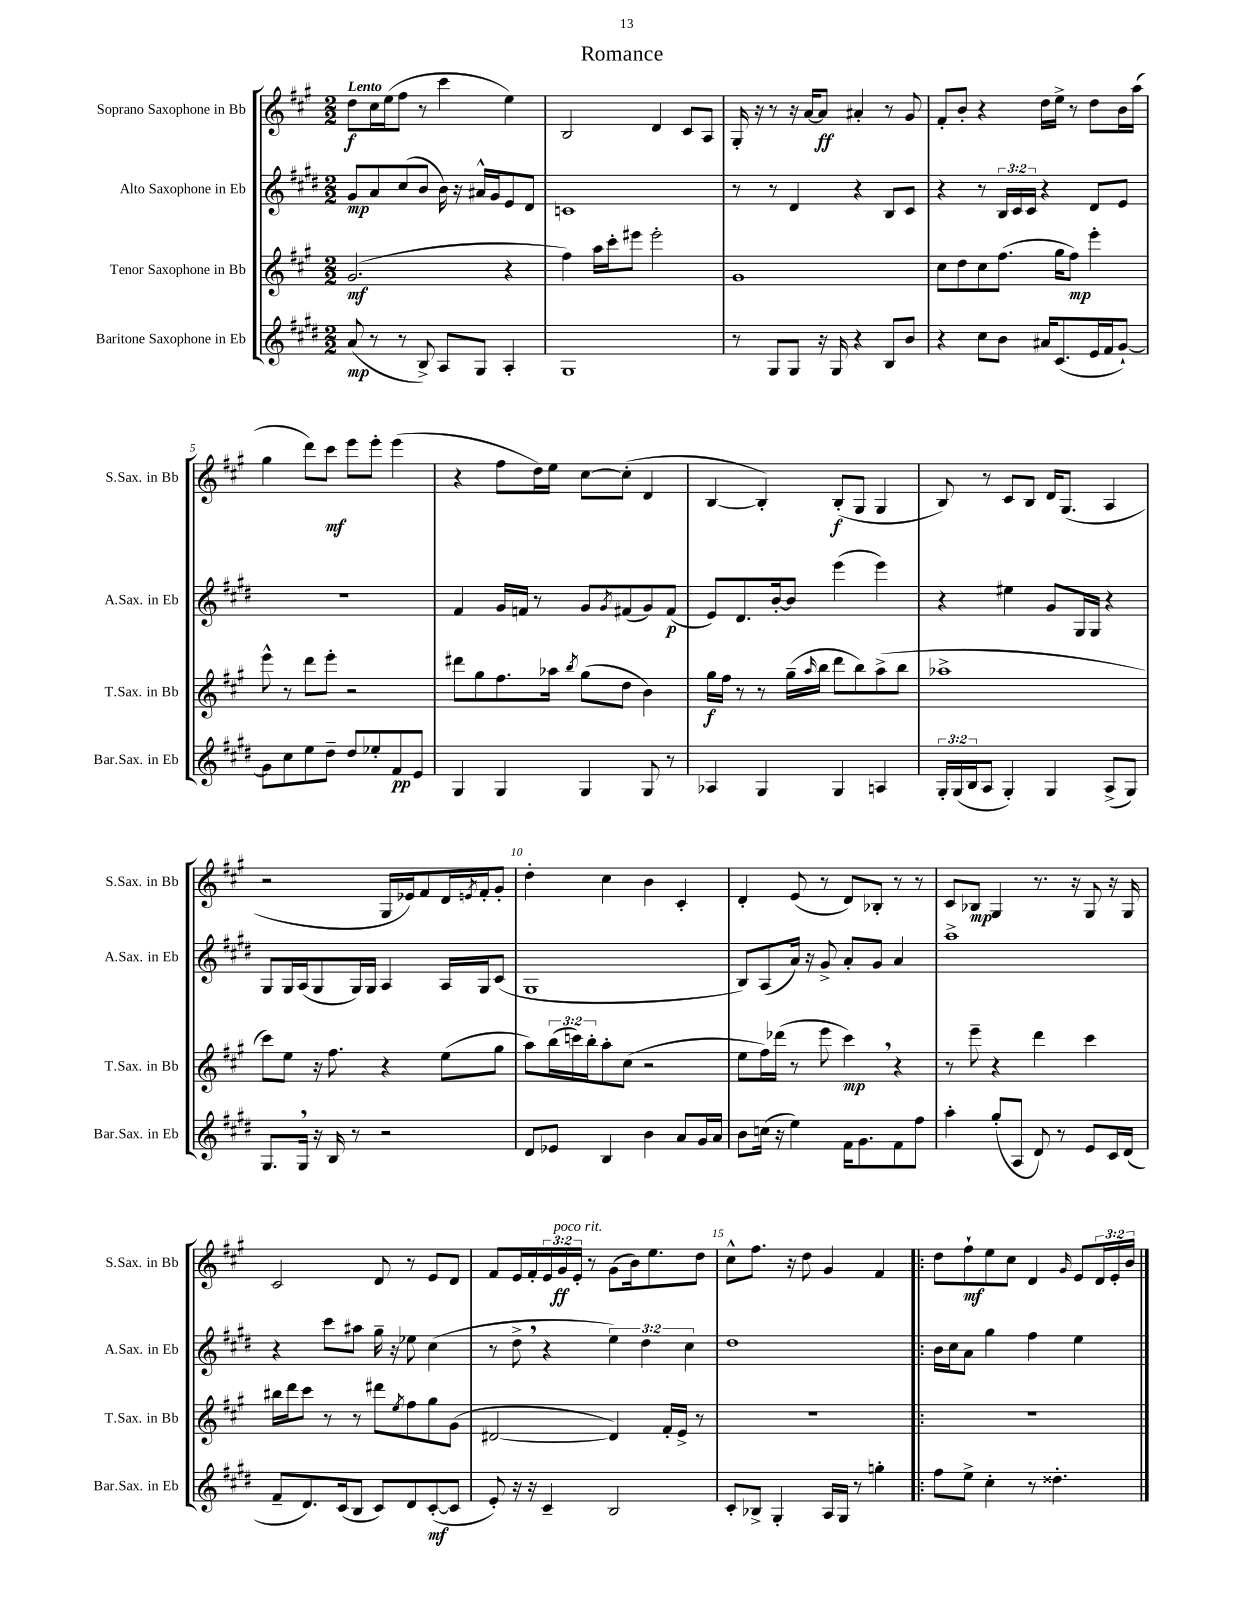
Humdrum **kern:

**kern	**dynam	**kern	**dynam	**kern	**dynam	**kern	**dynam
*part4	*part4	*part3	*part3	*part2	*part2	*part1	*part1
*staff4	*staff4	*staff3	*staff3	*staff2	*staff2	*staff1	*staff1
*I"Baritone Saxophone in Eb	*	*I"Tenor Saxophone in Bb	*	*I"Alto Saxophone in Eb	*	*I"Soprano Saxophone in Bb	*
*I'Bar.Sax. in Eb	*	*I'T.Sax. in Bb	*	*I'A.Sax. in Eb	*	*I'S.Sax. in Bb	*
*clefG2	*	*clefG2	*	*clefG2	*	*clefG2	*
*k[f#c#g#d#]	*	*k[f#c#g#]	*	*k[f#c#g#d#]	*	*k[f#c#g#]	*
*M2/2	*	*M2/2	*	*M2/2	*	*M2/2	*
=1	=1	=1	=1	=1	=1	=1	=1
!	!	!	!	!	!	!LO:TX:a:B:t=Lento	!
(8a/	mp	(2.g#/	mf	8g#/L	mp	8dd\L	f
8r	.	.	.	8a/	.	16cc#\L	.
.	.	.	.	.	.	(16ee\J	.
8r	.	.	.	(8cc#/	.	8ff#\J	.
8B^/)	.	.	.	8b/J	.	8r	.
8A/L	.	.	.	16b\)	.	4ccc#\	.
.	.	.	.	16r	.	.	.
8G#/J	.	.	.	16a#X^^/LL	.	.	.
.	.	.	.	16g#/J	.	.	.
4A'/	.	4r	.	8e/	.	4ee\)	.
.	.	.	.	8d#/J	.	.	.
=2	=2	=2	=2	=2	=2	=2	=2
1G#	.	4ff#\)	.	1cn	.	2B/	.
.	.	16aa\LL	.	.	.	.	.
.	.	16ccc#'\J	.	.	.	.	.
.	.	8eee#X\J	.	.	.	.	.
.	.	2eee#'\	.	.	.	4d/	.
.	.	.	.	.	.	8c#/L	.
.	.	.	.	.	.	8A/J	.
=3	=3	=3	=3	=3	=3	=3	=3
8r	.	1g#	.	8r	.	16G#'/	.
.	.	.	.	.	.	16r	.
8G#/L	.	.	.	8r	.	8r	.
8G#/J	.	.	.	4d#/	.	16r	.
.	.	.	.	.	.	[16a/KL	.
16r	.	.	.	.	.	8a/J]	ff
16G#/	.	.	.	.	.	.	.
4r	.	.	.	4r	.	4a#X'/	.
8B/L	.	.	.	8B/L	.	8r	.
8b/J	.	.	.	8c#/J	.	8g#/	.
=4	=4	=4	=4	=4	=4	=4	=4
4r	.	8cc#\L	.	4r	.	8f#'/L	.
.	.	8dd\	.	.	.	8b'/J	.
8cc#\L	.	8cc#\	.	8r	.	4r	.
8b\J	.	(8.ff#\J	.	24B/LL	.	.	.
.	.	.	.	24c#/	.	.	.
.	.	.	.	24c#/JJ	.	.	.
16a#X/KL	.	.	.	4r	.	16dd\LL	.
(8.c#/	.	16gg#\KL	.	.	.	16ee^\JJ	.
.	.	8ff#\J)	mp	.	.	8r	.
16e/L	.	4eee'\	.	8d#/L	.	8dd\L	.
16f#/J	.	.	.	.	.	.	.
[8g#`/J)	.	.	.	8e/J	.	16b\L	.
.	.	.	.	.	.	(16aa\JJ	.
!!LO:LB:g=z
=5	=5	=5	=5	=5	=5	=5	=5
8g#\L]	.	8eee^^\	.	1r	.	4gg#\	.
8cc#\	.	8r	.	.	.	.	.
8ee\	.	8ddd\L	.	.	.	8ddd\L)	.
8dd#~\J	.	8eee'\J	.	.	.	8ccc#\J	mf
8dd#/L	.	2r	.	.	.	8eee\L	.
8ee-X'/	.	.	.	.	.	8eee'\J	.
8f#/	pp	.	.	.	.	(4eee\	.
8e/J	.	.	.	.	.	.	.
=6	=6	=6	=6	=6	=6	=6	=6
4G#/	.	8ddd#X\L	.	4f#/	.	4r	.
.	.	8gg#\	.	.	.	.	.
4G#/	.	8.ff#\	.	16g#/LL	.	8ff#\L	.
.	.	.	.	16fn/JJ	.	.	.
.	.	.	.	8r	.	16dd\L)	.
.	.	16aa-X\Jk	.	.	.	16ee\JJ	.
.	.	8qbb/	.	.	.	.	.
4G#/	.	(8gg#\L	.	8g#/L	.	[8cc#\L	.
.	.	.	.	8qg#/	.	.	.
.	.	8dd\J	.	(8f#X/	.	(8cc#'\J]	.
8G#/	.	4b\)	.	8g#/)	.	4d/	.
8r	.	.	.	(8f#/J	p	.	.
=7	=7	=7	=7	=7	=7	=7	=7
4A-X/	.	16gg#\LL	f	8e/L)	.	[4B/	.
.	.	16ff#\JJ	.	.	.	.	.
.	.	8r	.	8.d#/	.	.	.
4G#/	.	8r	.	.	.	4B'/])	.
.	.	.	.	[16b'/k	.	.	.
.	.	(16gg#~\LL	.	8b/J]	.	.	.
.	.	16qqaa/	.	.	.	.	.
.	.	16bb\JJ	.	.	.	.	.
4G#/	.	8ddd\L	.	(4eee\	.	(8B'/L	f
.	.	8bb\)	.	.	.	8G#/J	.
4An/	.	(8aa^\	.	4eee\)	.	4G#/	.
.	.	8bb\J	.	.	.	.	.
=8	=8	=8	=8	=8	=8	=8	=8
24G#'/LL	.	1aa-X^	.	4r	.	8B/)	.
(24G#/	.	.	.	.	.	.	.
24B/J	.	.	.	.	.	.	.
8A/J	.	.	.	.	.	8r	.
4G#'/)	.	.	.	4ee#X\	.	8c#/L	.
.	.	.	.	.	.	8B/J	.
4G#/	.	.	.	8g#/L	.	16d/KL	.
.	.	.	.	.	.	(8.G#/J	.
.	.	.	.	16G#/L	.	.	.
.	.	.	.	16G#/JJ	.	.	.
(8A^/L	.	.	.	4r	.	4A/	.
8G#/J)	.	.	.	.	.	.	.
!!LO:LB:g=z
=9	=9	=9	=9	=9	=9	=9	=9
8.G#/L	.	8ccc#\L)	.	8G#/L	.	2r	.
.	.	8ee\J	.	16G#/L	.	.	.
16G#,/Jk	.	.	.	(16A/J	.	.	.
16r	.	16r	.	8G#/	.	.	.
16B/	.	8.ff#\	.	.	.	.	.
8r	.	.	.	16G#/L)	.	.	.
.	.	.	.	16G#/JJ	.	.	.
2r	.	4r	.	4A/	.	16G#/LL	.
.	.	.	.	.	.	16e-X/J)	.
.	.	.	.	.	.	8f#/	.
.	.	(8ee\L	.	16A/LL	.	16d/L	.
.	.	.	.	.	.	8qen/	.
.	.	.	.	16G#/J	.	16f#'/J	.
.	.	8gg#\J	.	(8c#/J	.	8g#'/J	.
=10	=10	=10	=10	=10	=10	=10	=10
8d#/L	.	8aa\L)	.	1G#	.	4dd'\	.
8e-X/J	.	(24bb\L	.	.	.	.	.
.	.	24cccn\)	.	.	.	.	.
.	.	24bb'\J	.	.	.	.	.
4B/	.	8aa'\	.	.	.	4cc#\	.
.	.	(8cc#\J	.	.	.	.	.
4b\	.	2r	.	.	.	4b\	.
8a/L	.	.	.	.	.	4c#'/	.
16g#/L	.	.	.	.	.	.	.
16a/JJ	.	.	.	.	.	.	.
=11	=11	=11	=11	=11	=11	=11	=11
8b\L	.	8ee\L	.	8B/L)	.	4d'/	.
(16ccn\Jk	.	16ff#\L)	.	(8A/	.	.	.
16r	.	(16ddd-X\JJ	.	.	.	.	.
4ee\)	.	8r	.	16a/Jk)	.	(8e/	.
.	.	.	.	16r	.	.	.
.	.	8eee\	.	8g#^/	.	8r	.
16f#\KL	.	4ccc#,\)	mp	8a'/L	.	8d/L)	.
8.g#\	.	.	.	.	.	.	.
.	.	.	.	8g#/J	.	8B-X'/J	.
8f#\	.	4r	.	4a/	.	8r	.
8ff#\J	.	.	.	.	.	8r	.
=12	=12	=12	=12	=12	=12	=12	=12
4aa'\	.	8r	.	1aa^	.	8c#/L	.
.	.	8eee~\	.	.	.	8B-X/J	mp
(8gg#'/L	.	4r	.	.	.	4G#/	.
8A/J	.	.	.	.	.	.	.
8d#/)	.	4ddd\	.	.	.	8.r	.
8r	.	.	.	.	.	.	.
.	.	.	.	.	.	16r	.
8e/L	.	4ccc#\	.	.	.	8G#/	.
16c#/L	.	.	.	.	.	16r	.
(16d#/JJ	.	.	.	.	.	16G#/	.
!!LO:LB:g=z
=13	=13	=13	=13	=13	=13	=13	=13
8f#~/L	.	16bb#X\LL	.	4r	.	2c#/	.
.	.	16ddd\J	.	.	.	.	.
8.d#/)	.	8ccc#\J	.	.	.	.	.
.	.	8r	.	8ccc#\L	.	.	.
(16c#/k	.	.	.	.	.	.	.
8B/J	.	8r	.	8aa#X\J	.	.	.
8c#/L)	.	8ddd#X\L	.	16gg#~\	.	8d/	.
.	.	.	.	16r	.	.	.
.	.	8qee/	.	.	.	.	.
8d#/	.	8ff#\	.	8ee-X\	.	8r	.
([8c#'/	mf	8gg#\	.	(4cc#\	.	8e/L	.
8c#/J]	.	(8g#\J	.	.	.	8d/J	.
=14	=14	=14	=14	=14	=14	=14	=14
8e'/)	.	[2d#X/	.	8r	.	8f#/L	.
16r	.	.	.	8dd#^,\	.	16e/L	.
16r	.	.	.	.	.	16f#'/	.
4c#~/	.	.	.	4r	.	24e/	.
!	!	!	!	!	!	!LO:TX:a:i:t=poco rit.	!
.	.	.	.	.	.	24g#/	ff
.	.	.	.	.	.	24e'/JJ	.
.	.	.	.	.	.	8r	.
2B/	.	4d#/])	.	6ee\)	.	(8g#\L	.
.	.	.	.	.	.	16b\k)	.
.	.	.	.	6dd#\	.	.	.
.	.	.	.	.	.	8.ee\	.
.	.	16f#'/LL	.	.	.	.	.
.	.	16e^/JJ	.	.	.	.	.
.	.	.	.	6cc#\	.	.	.
.	.	8r	.	.	.	8dd\J	.
=15	=15	=15	=15	=15	=15	=15	=15
8c#'/L	.	1r	.	1dd#	.	8cc#^^\L	.
8B-X^/J	.	.	.	.	.	8.ff#\J	.
4G#'/	.	.	.	.	.	.	.
.	.	.	.	.	.	16r	.
.	.	.	.	.	.	8dd\	.
16A/LL	.	.	.	.	.	4g#/	.
16G#/JJ	.	.	.	.	.	.	.
8r	.	.	.	.	.	.	.
4ggn'\	.	.	.	.	.	4f#/	.
=16!|:	=16!|:	=16!|:	=16!|:	=16!|:	=16!|:	=16!|:	=16!|:
8ff#\L	.	1r	.	16b\LL	.	8dd\L	.
.	.	.	.	16cc#\J	.	.	.
8ee^\J	.	.	.	8a\J	.	8ff#`\	mf
4cc#'\	.	.	.	4gg#\	.	8ee\	.
.	.	.	.	.	.	8cc#\J	.
8r	.	.	.	4ff#\	.	4d/	.
4.dd##X'\	.	.	.	.	.	.	.
.	.	.	.	.	.	16qqg#/	.
.	.	.	.	4ee\	.	8e/L	.
.	.	.	.	.	.	24d/L	.
.	.	.	.	.	.	24e'/	.
.	.	.	.	.	.	24b/JJ	.
==	==	==	==	==	==	==	==
*-	*-	*-	*-	*-	*-	*-	*-
